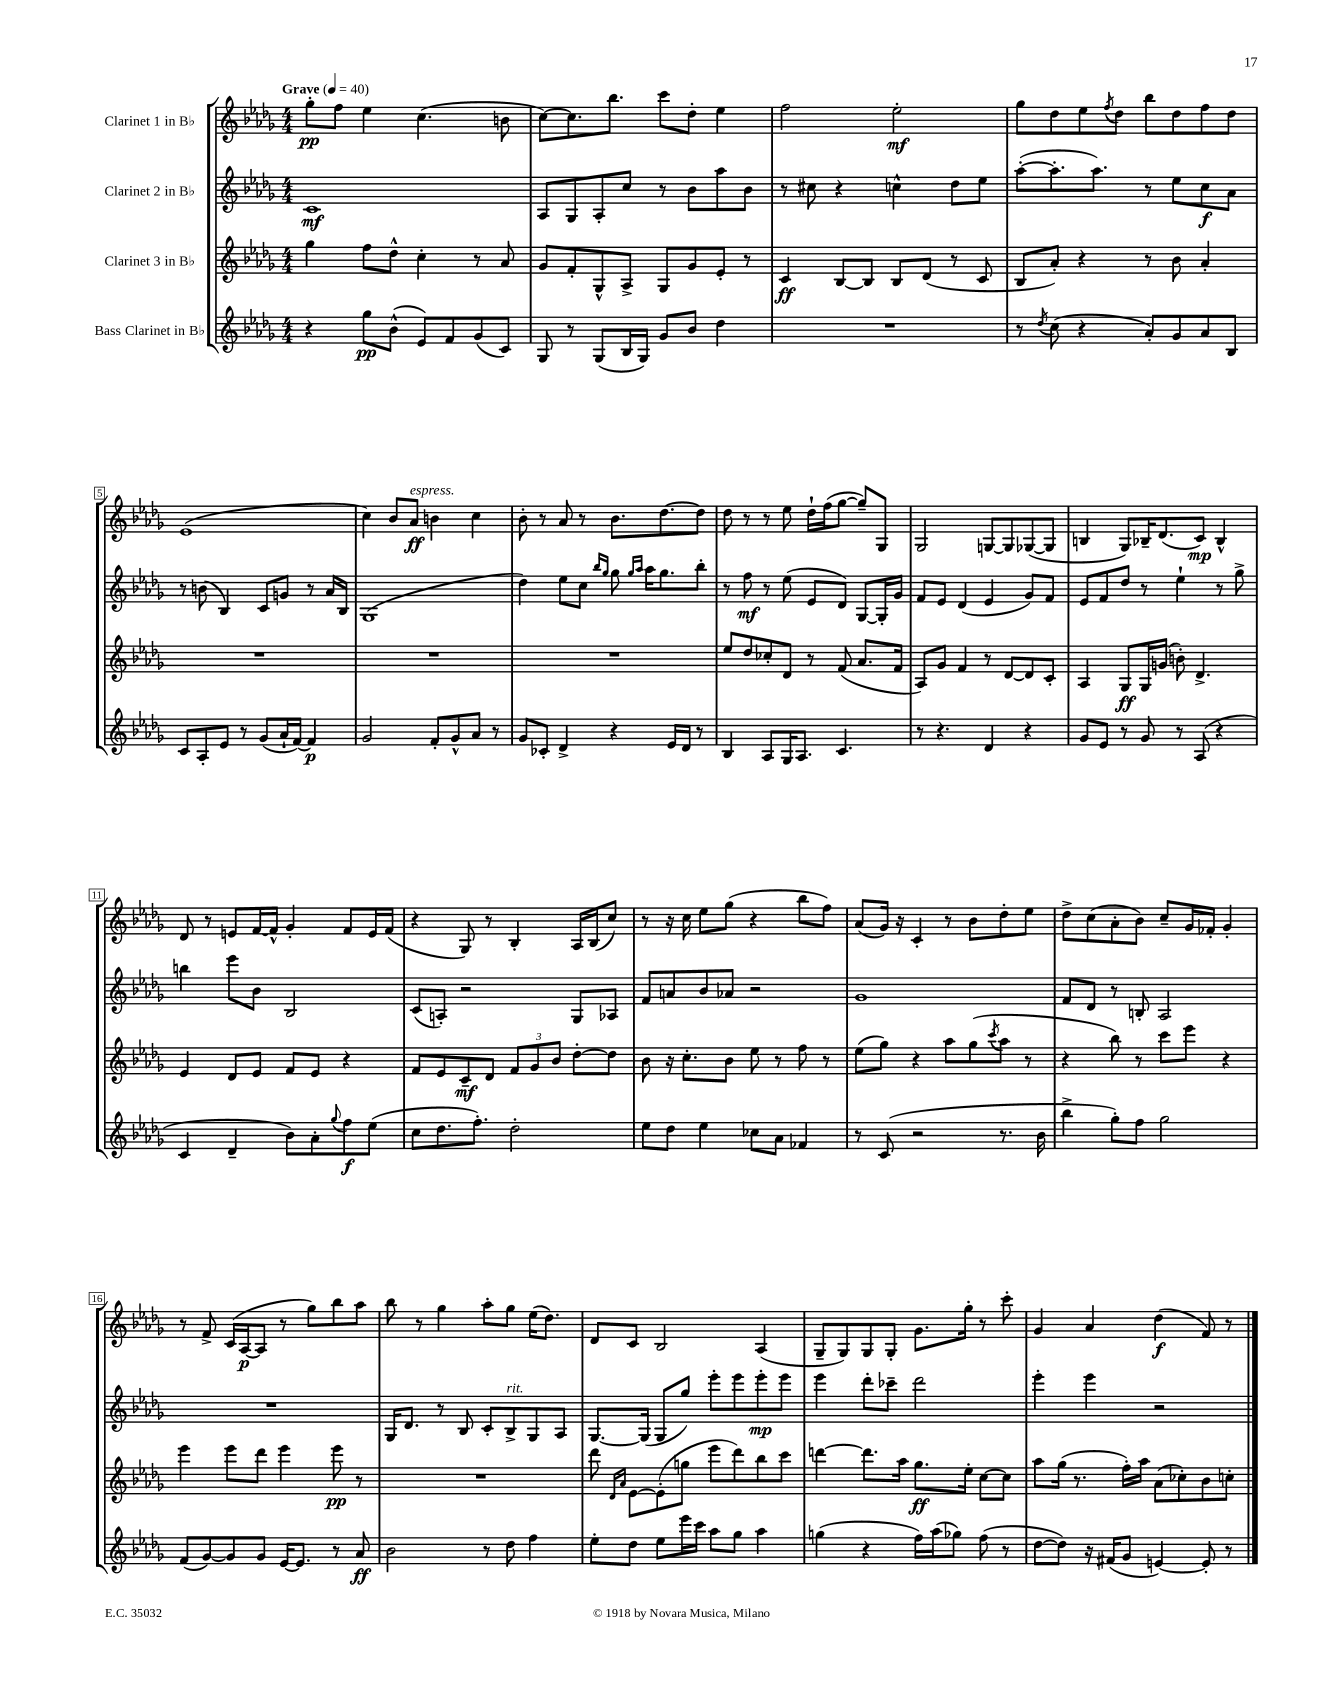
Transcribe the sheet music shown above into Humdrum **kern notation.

**kern	**kern	**kern	**kern
*staff4	*staff3	*staff2	*staff1
*clefG2	*clefG2	*clefG2	*clefG2
*k[b-e-a-d-g-]	*k[b-e-a-d-g-]	*k[b-e-a-d-g-]	*k[b-e-a-d-g-]
*M4/4	*M4/4	*M4/4	*M4/4
*MM40	*MM40	*MM40	*MM40
4r	4gg-\	1c	8gg-'\L
.	.	.	8ff\J
8gg-\L	8ff\L	.	4ee-\
(8b-^^\J	8dd-^^\J	.	.
8e-/L)	4cc'\	.	(4.cc\
8f/	.	.	.
(8g-/	8r	.	.
8c/J)	8a-/	.	8b\
=	=	=	=
8G-/	8g-/L	8A-/L	[8cc\L)
8r	8f'/	8G-/	8.cc\]
(8G-/L	8G-^^/	8A-'/	.
.	.	.	8.bb-\J
16B-/L	8A-^/J	8cc/J	.
16G-/JJ)	.	.	.
8g-/L	8G-/L	8r	8ccc\L
8b-/J	8g-/	8b-\L	8dd-'\J
4dd-\	8e-'/J	8aa-\	4ee-\
.	8r	8b-\J	.
=	=	=	=
1r	4c/	8r	2ff\
.	.	8cc#\	.
.	[8B-/L	4r	.
.	8B-/]J	.	.
.	8B-/L	4cc^^\	2ee-'\
.	(8d-/J	.	.
.	8r	8dd-\L	.
.	8c/	8ee-\J	.
=	=	=	=
8r	8B-/L	([8aa-'\L	8gg-\L
8qdd-/	.	.	.
(8cc\	8a-'/J)	8.aa-'\]	8dd-\
4r	4r	.	8ee-\
.	.	8.aa-\J)	.
.	.	.	8qff/
.	.	.	8dd-\J
8a-'/L)	8r	8r	8bb-\L
8g-/	8b-\	8ee-\L	8dd-\
8a-/	4a-'/	8cc\	8ff\
8B-/J	.	8a-\J	8dd-\J
=	=	=	=
8c/L	1r	8r	(1e-
8A-'/	.	(8b\	.
8e-/J	.	4B-/)	.
8r	.	.	.
(8g-/L	.	8c/L	.
16a-`/L	.	8g/J	.
[16f/JJ)	.	.	.
4f/]	.	8r	.
.	.	16a-/LL	.
.	.	16B-/JJ	.
=	=	=	=
2g-/	1r	(1G-	4cc\)
.	.	.	8b-/L
.	.	.	8a-/J
8f'/L	.	.	4b\
8g-^^/	.	.	.
8a-/J	.	.	4cc\
8r	.	.	.
=	=	=	=
8g-/L	1r	4dd-\)	8b-'\
8c-'/J	.	.	8r
4d-^/	.	8ee-\L	8a-/
.	.	8cc\J	8r
.	.	16qqbb-/LL	.
.	.	16qqgg-/JJ	.
4r	.	8gg-\	8.b-\L
.	.	16qqgg-/LL	.
.	.	16qqaa-/JJ	.
.	.	16aa-\LK	.
.	.	8.gg-\	[8.dd-\
16e-/LL	.	.	.
16d-/JJ	.	.	.
8r	.	8bb-'\J	8dd-\]J
=	=	=	=
4B-/	8ee-/L	8r	8dd-\
.	8dd-/	8ff\	8r
8A-/L	8cc-'/	8r	8r
16G-/K	8d-/J	(8ee-\	8ee-\
8.A-/J	.	.	.
.	8r	8e-/L	16dd-`\LL
.	.	.	(16ff\J
4.c/	(8f/	8d-/J)	[8gg-\J
.	8.a-/L	[8G-/L	8gg-~/]L)
.	.	16G-'/]L	8G-/J
.	16f/Jk	16g-/JJ	.
=	=	=	=
8r	8A-/L)	8f/L	2G-/
4.r	8g-/J	8e-/J	.
.	4f/	(4d-/	.
4d-/	8r	4e-/	[8G/L
.	[8d-/L	.	8G/]
4r	8d-/]	8g-/L)	([8G-/
.	8c'/J	8f/J	8G-/]J
=	=	=	=
8g-/L	4A-/	8e-/L	4B/
8e-/J	.	8f/	.
8r	8G-/L	8dd-/J	8G-/L)
8g-/	16G-/L	8r	16B-~/K
.	(16g/JJ	.	(8.d-/
8r	8b'\)	4ee-`\	.
(8A-/	4.d-^/	.	8c/J)
4r	.	8r	4B-^^/
.	.	8gg-^\	.
=	=	=	=
4c/	4e-/	4bb\	8d-/
.	.	.	8r
4d-~/	8d-/L	8eee-\L	8e/L
.	8e-/J	8b-\J	[16f/L
.	.	.	16f^^/]JJ
8b-\L)	8f/L	2B-/	4g-'/
8a-'\	8e-/J	.	.
8qqgg-/	.	.	.
8ff\	4r	.	8f/L
(8ee-\J	.	.	16e/L
.	.	.	(16f/JJ
=	=	=	=
8cc\L	8f/L	(8c/L	4r
8.dd-\	8e-/	8A'/J)	.
.	8c~/	2r	8G-/)
8.ff'\J)	.	.	.
.	8d-/J	.	8r
2dd-'\	12f/L	.	4B-'/
.	12g-/	.	.
.	12b-/J	.	.
.	[8dd-'\L	8G-/L	16A-/LL
.	.	.	(16B-/J
.	8dd-\]J	8A-/J	8cc/J)
=	=	=	=
8ee-\L	8b-\	8f/L	8r
8dd-\J	16r	8a/	16r
.	8.cc'\L	.	16cc\
4ee-\	.	8b-/	8ee-\L
.	8b-\J	8a-/J	(8gg-\J
8cc-\L	8ee-\	2r	4r
8a-\J	8r	.	.
4f-/	8ff\	.	8bb-\L
.	8r	.	8ff\J)
=	=	=	=
8r	(8ee-\L	1g-	(8a-/L
(8c/	8gg-\J)	.	16g-/Jk)
.	.	.	16r
2r	4r	.	4c'/
.	8aa-\L	.	8r
.	(8gg-\	.	8b-\L
.	8qccc/	.	.
8.r	8aa-\J	.	8dd-'\
.	8r	.	8ee-\J
16b-\	.	.	.
=	=	=	=
4bb-^\	4r	8f/L	8dd-^\L
.	.	8d-/J	(8cc\
8gg-'\L)	8bb-\)	8r	8a-'\
8ff\J	8r	8B'/	8b-\J)
2gg-\	8ccc\L	2A-/	8cc~/L
.	8eee-\J	.	16g-/L
.	.	.	16f-'/JJ
.	4r	.	4g-'/
=	=	=	=
(8f/L	4eee-\	1r	8r
[8g-/)	.	.	8f^/
8g-/]	8eee-\L	.	(16c/LL
.	.	.	[16A-/J
8g-/J	8ddd-\J	.	8A-/]J
[16e-/LK	4eee-\	.	8r
8.e-/]J	.	.	.
.	.	.	8gg-\L)
8r	8eee-\	.	8bb-\
8a-/	8r	.	8aa-\J
=	=	=	=
2b-\	1r	16G-/LK	8bb-\
.	.	8.d-/J	.
.	.	.	8r
.	.	8r	4gg-\
.	.	8B-/	.
8r	.	8c'/L	8aa-'\L
8dd-\	.	8B-^/	8gg-\J
4ff\	.	8G-/	(16ee-\LK
.	.	.	8.dd-\J)
.	.	8A-/J	.
=	=	=	=
8ee-'\L	8ddd-\	[8.G-/L	8d-/L
.	16qqd-/LL	.	.
.	16qqa-/JJ	.	.
8dd-\J	[8e-\L	.	8c/J
.	.	(16G-/]Jk	.
8ee-\L	(8e-'\]	8G-/L	2B-/
16eee-\L	8gg\J	8gg-/J)	.
16ccc\JJ	.	.	.
8aa-\L	8eee-\L	8eee-'\L	.
8gg-\J	8ddd-\)	8eee-\	.
4aa-\	8bb-\	8eee-'\	(4A-/
.	8ccc\J	8eee-\J	.
=	=	=	=
(4gg\	[4ddd\	4eee-\	8G-~/L
.	.	.	8G-/)
4r	8.ddd\]L	8ddd-'\L	8G-/
.	.	8ccc-~\J	8G-'/J
.	16aa-\Jk	.	.
16ff\LL)	8.gg-\L	2ddd-\	8.g-\L
(16aa-\J	.	.	.
8gg-\J)	.	.	.
.	16ee-'\Jk	.	16gg-'\Jk
(8ff\	[8cc\L	.	8r
8r	8cc\]J	.	8ccc'\
=	=	=	=
[8dd-\L	8aa-\L	4eee-'\	4g-/
8dd-\]J)	(16gg-\Jk	.	.
.	8.r	.	.
16r	.	4eee-\	4a-/
(16f#/LK	.	.	.
8g-/J	16ff'\LL)	.	.
.	16aa-\JJ	.	.
[4e/)	(8a-\L	2r	(4dd-\
.	8cc-'\)	.	.
8e'/]	8b-\	.	8f/)
8r	8cc'\J	.	8r
==	==	==	==
*-	*-	*-	*-
